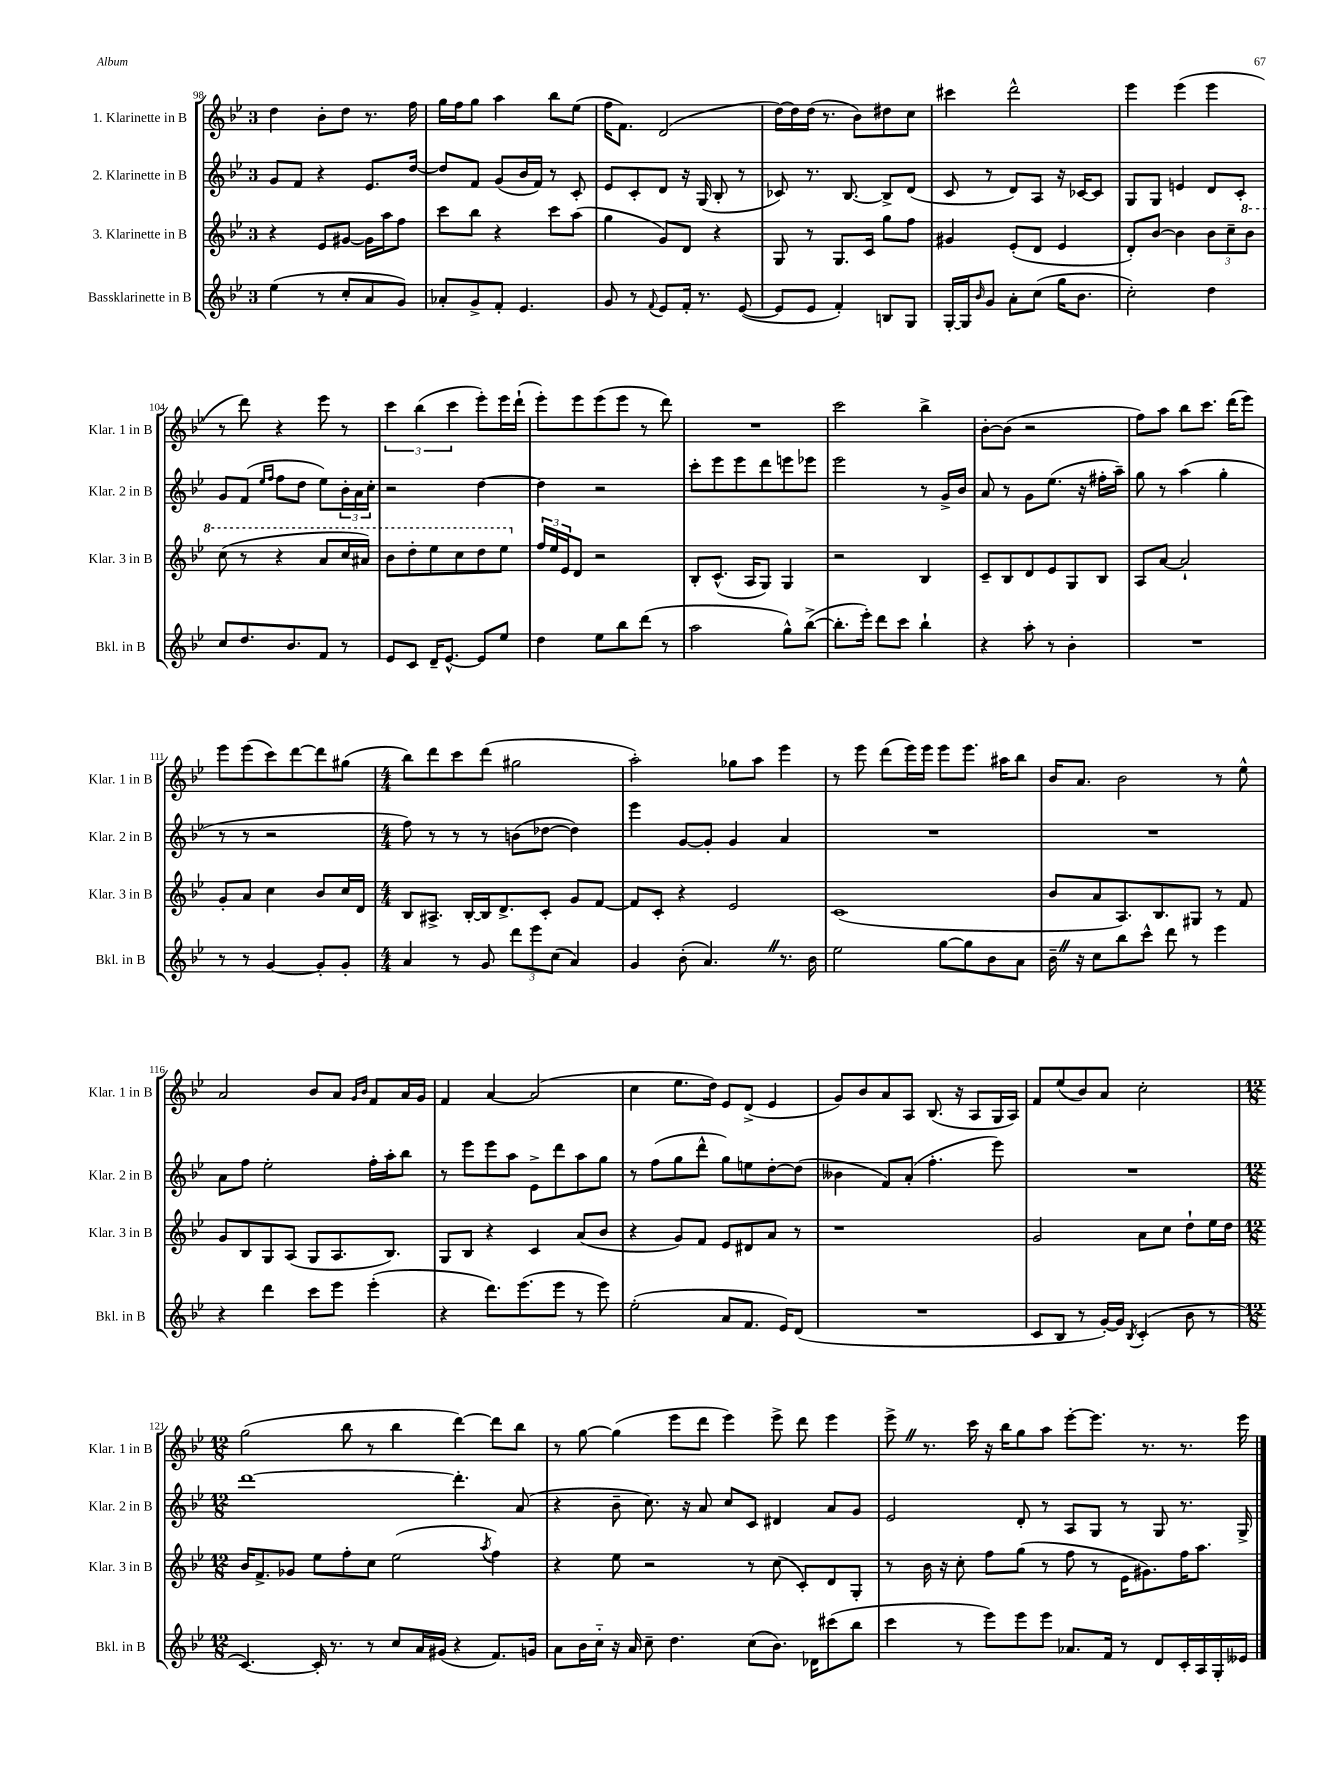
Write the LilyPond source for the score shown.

<<
\new StaffGroup <<
\new Staff = "s0" \with { instrumentName = "1. Klarinette in B" shortInstrumentName = "Klar. 1 in B" } {
    \clef treble \key bes \major \once \override Staff.TimeSignature.style = #'single-digit \time 3/4
    d''4 bes'8-. d''8 r8. f''16 |
    g''16 f''16 g''8 a''4 bes''8 ees''8( |
    f''16 f'8.) d'2( |
    d''16~) d''16 d''16( r8. bes'8) dis''8 c''8 |
    cis'''4 d'''2-^ |
    ees'''4 ees'''4( ees'''4 |
    r8 d'''8) r4 ees'''8 r8 |
    \tuplet 3/2 { c'''4 bes''4( c'''4 } ees'''8-.) ees'''16 d'''16-!( |
    ees'''8-.) ees'''8 ees'''8( ees'''8 r8 d'''8) |
    R2. |
    c'''2 bes''4-> |
    bes'8~-. bes'8( r2 |
    f''8) a''8 bes''8 c'''8. d'''16( ees'''8) |
    ees'''8 ees'''8( c'''8) d'''8~ d'''8 gis''8( |
    \numericTimeSignature \time 4/4 bes''8) d'''8 c'''8 d'''8( gis''2 |
    a''2-.) ges''8 a''8 ees'''4 |
    r8 ees'''8 d'''8( ees'''16) ees'''16 ees'''8 ees'''8. ais''16 bes''8 |
    bes'16 a'8. bes'2 r8 ees''8-^ |
    a'2 bes'8 a'8 \grace { g'16 bes'16 } f'8 a'16 g'16 |
    f'4 a'4~ a'2( |
    c''4 ees''8. d''16) ees'8 d'8->( ees'4 |
    g'8) bes'8 a'8 a8 bes8.( r16 a8 g16 a16) |
    f'8 ees''8( bes'8) a'8 c''2-. |
    \numericTimeSignature \time 12/8 g''2( bes''8 r8 bes''4 d'''4~) d'''8 bes''8 |
    r8 g''8~ g''4( ees'''8 d'''8 ees'''4) ees'''8-> d'''8 ees'''4 |
    ees'''8-> \once \override BreathingSign.text = \markup { \musicglyph "scripts.caesura.straight" } \breathe r8. c'''16 r16 bes''16 g''8 a''8 ees'''8~-. ees'''8. r8. r8. ees'''16 \bar "|." |
}
\new Staff = "s1" \with { instrumentName = "2. Klarinette in B" shortInstrumentName = "Klar. 2 in B" } {
    \clef treble \key bes \major \once \override Staff.TimeSignature.style = #'single-digit \time 3/4
    g'8 f'8 r4 ees'8. d''16~ |
    d''8 f'8 g'8( bes'16 f'16) r8 c'8-. |
    ees'8 c'8-. d'8 r16 g16( bes8-. r8 |
    ces'8) r8. bes8.~ bes8-> d'8( |
    c'8 r8 d'8) a8 r16 ces'16~ ces'8 |
    g8 g8 e'4 d'8 c'8-. |
    g'8 f'8( \grace { ees''16 f''16 } f''8 d''8 ees''8) \tuplet 3/2 { bes'16-. a'16 c''16-. } |
    r2 d''4~ |
    d''4 r2 |
    c'''8-. ees'''8 ees'''8 d'''8 e'''8 ees'''8 |
    ees'''2 r8 g'16-> bes'16 |
    a'8 r8 g'8 ees''8.( r16 fis''16-. a''16--) |
    g''8 r8 a''4( g''4-. |
    r8 r8 r2 |
    \numericTimeSignature \time 4/4 f''8) r8 r8 r8 b'8( des''8~ des''4) |
    ees'''4 g'8~ g'8-. g'4 a'4 |
    R1 |
    R1 |
    a'8 f''8 ees''2-. f''16-. a''16-. bes''8 |
    r8 ees'''8 ees'''8 a''8 ees'8-> d'''8 a''8 g''8 |
    r8 f''8( g''8 d'''8-^ g''8) e''8 d''8~-. d''8( |
    beses'4 f'8) a'8-.( f''4.-. ees'''8) |
    R1 |
    \numericTimeSignature \time 12/8 d'''1~ d'''4.-. a'8( |
    r4 bes'8-- c''8.) r16 a'8 c''8 c'8 dis'4 a'8 g'8 |
    ees'2 d'8-. r8 a8 g8 r8 g8 r8. g16-> \bar "|." |
}
\new Staff = "s2" \with { instrumentName = "3. Klarinette in B" shortInstrumentName = "Klar. 3 in B" } {
    \clef treble \key bes \major \once \override Staff.TimeSignature.style = #'single-digit \time 3/4
    r4 ees'8 gis'8~ gis'16 a''16 f''8 |
    c'''8 bes''8 r4 c'''8 a''8( |
    g''4 g'8) d'8 r4 |
    g8 r8 g8. c'16 g''8 f''8 |
    gis'4 ees'8-.( d'8 ees'4 |
    d'8-.) bes'8~ bes'4 \tuplet 3/2 { bes'8 c''8-- \ottava #1 bes''8 } |
    c'''8( r8 r4 a''8 c'''16 ais''16) |
    bes''8 d'''8-. ees'''8 c'''8 d'''8 ees'''8 \ottava #0 |
    \tuplet 3/2 { f''16 ees''16 ees'16 } d'8 r2 |
    bes8-. c'8.-^( a16 g8) g4 |
    r2 bes4 |
    c'8-- bes8 d'8 ees'8 g8 bes8 |
    a8 a'8~ a'2-! |
    g'8-. a'8 c''4 bes'8 c''16 d'16 |
    \numericTimeSignature \time 4/4 bes8 ais8.-> bes16~-. bes16 d'8.-> c'8-. g'8 f'8~ |
    f'8 c'8-. r4 ees'2 |
    c'1( |
    bes'8 a'8 a8.) bes8. gis8 r8 f'8 |
    g'8 bes8 g8 a8( g8 a8. bes8.) |
    g8 bes8 r4 c'4 a'8( bes'8 |
    r4 g'8) f'8 ees'8 dis'8 a'8 r8 |
    r1 |
    g'2 a'8 c''8 d''8-! ees''16 d''16 |
    \numericTimeSignature \time 12/8 bes'16 f'8.-> ges'8 ees''8 f''8-. c''8 ees''2( \acciaccatura { a''8 } f''4) |
    r4 ees''8 r2 r8 c''8( c'8-.) d'8 g8-. |
    r8 bes'16 r16 c''8-. f''8 g''8( r8 f''8 r8 ees'16 gis'8.) f''16 a''8. \bar "|." |
}
\new Staff = "s3" \with { instrumentName = "Bassklarinette in B" shortInstrumentName = "Bkl. in B" } {
    \clef treble \key bes \major \once \override Staff.TimeSignature.style = #'single-digit \time 3/4
    ees''4( r8 c''8-. a'8 g'8) |
    aes'8-. g'8-> f'8-. ees'4. |
    g'8 r8 \appoggiatura { f'8 } ees'8 f'16-. r8. ees'8~( |
    ees'8 ees'8 f'4-.) b8 g8 |
    g16~-. g16 \grace { bes'16 } g'8 a'8-. c''8( g''16 bes'8. |
    c''2-.) d''4 |
    c''8 d''8. bes'8. f'8 r8 |
    ees'8 c'8 d'16-- ees'8.~-^ ees'8 ees''8 |
    d''4 ees''8 bes''8 d'''8( r8 |
    a''2 g''8-^) bes''8~->( |
    bes''8.-. ees'''16-.) d'''8 c'''8 bes''4-! |
    r4 a''8-. r8 bes'4-. |
    R2. |
    r8 r8 g'4~ g'8-. g'8-. |
    \numericTimeSignature \time 4/4 a'4 r8 g'8 \tuplet 3/2 { d'''8 ees'''8 c''8( } a'4) |
    g'4 bes'8-.( a'4.) \once \override BreathingSign.text = \markup { \musicglyph "scripts.caesura.straight" } \breathe r8. bes'16 |
    ees''2 g''8~ g''8 bes'8 a'8 |
    bes'16-- \once \override BreathingSign.text = \markup { \musicglyph "scripts.caesura.straight" } \breathe r16 c''8 bes''8 c'''8-^ d'''8 r8 ees'''4 |
    r4 d'''4 c'''8 ees'''8 ees'''4-.( |
    r4 d'''8.) ees'''8.( ees'''8 r8 ees'''8) |
    ees''2-.( a'8 f'8. ees'16) d'8( |
    R1 |
    c'8 bes8 r8 g'16~-.) g'16 \acciaccatura { bes8 } c'4-.( bes'8 r8 |
    \numericTimeSignature \time 12/8 c'4.~) c'16-. r8. r8 c''8 a'16 gis'16( r4 f'8.) g'16 |
    a'8 bes'16 c''16-_ r16 a'16 c''8-- d''4. c''8( bes'8.) des'16 cis'''8( bes''8 |
    c'''4 r8 ees'''8) ees'''8 ees'''8 aes'8. f'16 r8 d'8 c'16-. a16 g16-. eeses'16 \bar "|." |
}
>>
>>
\layout { \context { \Score currentBarNumber = #98 } }
